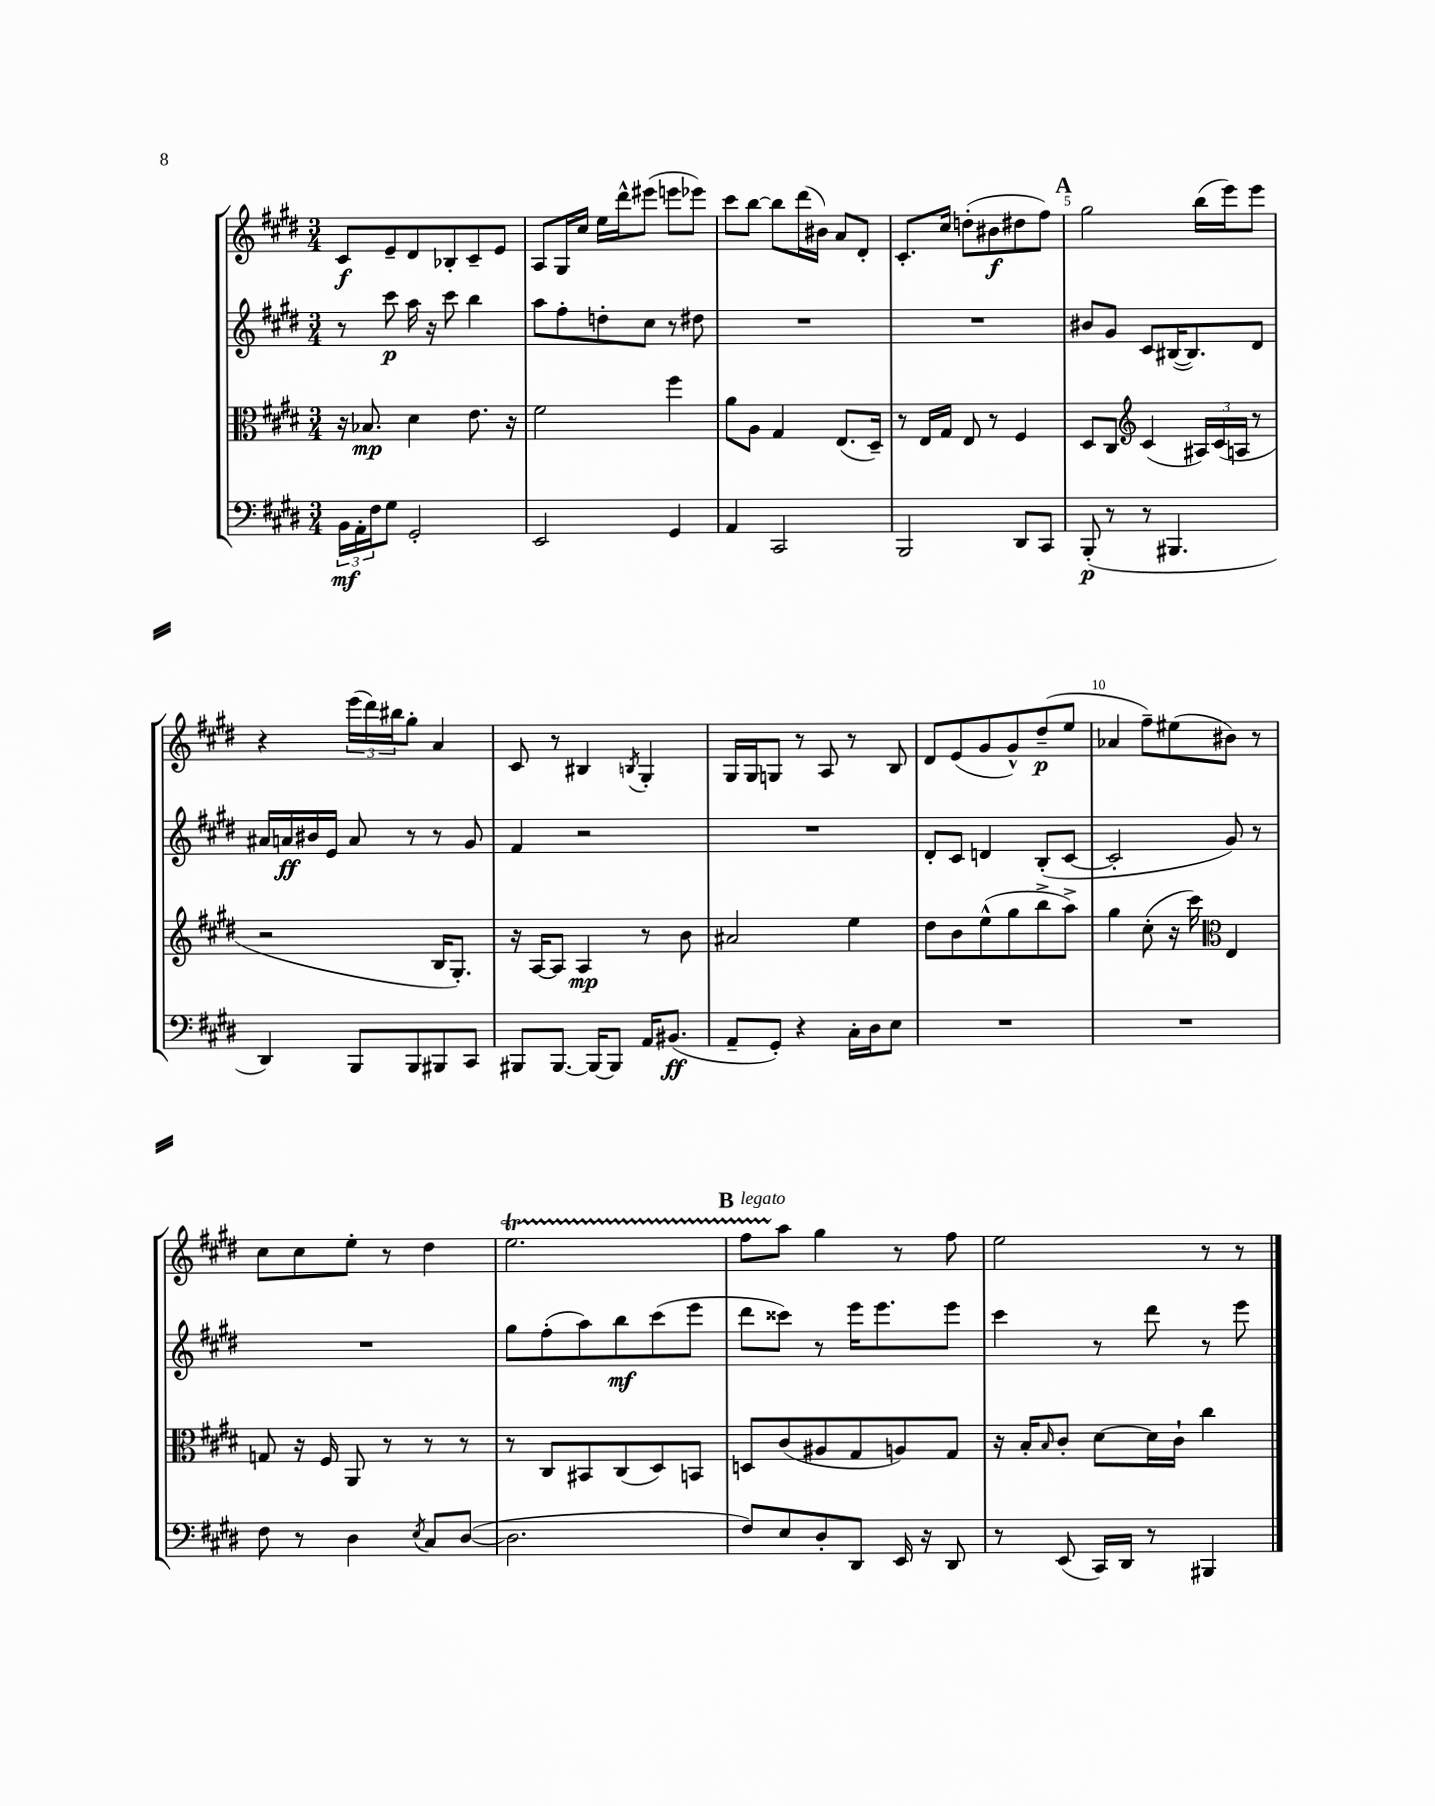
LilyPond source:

<<
\new StaffGroup <<
\new Staff = "s0" {
    \clef treble \key e \major \numericTimeSignature \time 3/4
    cis'8\f e'8-- dis'8 bes8-. cis'8-- e'8 |
    a8 gis16 cis''16 e''16 dis'''16-^ eis'''8( e'''8 ees'''8) |
    cis'''8 b''8~ b''8 dis'''16( bis'16) a'8 dis'8-. |
    cis'8.-. cis''16 d''8-.( bis'8\f dis''8 fis''8) |
    \mark \markup { \bold "A" } gis''2 b''16( e'''16) e'''8 |
    r4 \tuplet 3/2 { e'''16( dis'''16) bis''16 } gis''8-. a'4 |
    cis'8 r8 bis4 \acciaccatura { b8 } gis4-. |
    gis16 gis16 g8 r8 a8 r8 b8 |
    dis'8 e'8( gis'8 gis'8-^) dis''8--\p( e''8 |
    aes'4 fis''8--) eis''8( bis'8) r8 |
    cis''8 cis''8 e''8-. r8 dis''4 |
    e''2.\startTrillSpan |
    \mark \markup { \bold "B" } fis''8^\markup { \italic "legato" } a''8\stopTrillSpan gis''4 r8 fis''8 |
    e''2 r8 r8 \bar "|." |
}
\new Staff = "s1" {
    \clef treble \key e \major \numericTimeSignature \time 3/4
    r8 cis'''8\p a''16 r16 cis'''8 b''4 |
    a''8 fis''8-. d''8-. cis''8 r8 dis''8 |
    R2. |
    R2. |
    \mark \markup { \bold "A" } bis'8 gis'8 cis'8 bis16~( bis8.) dis'8 |
    ais'16 a'16\ff bis'16 e'16 a'8 r8 r8 gis'8 |
    fis'4 r2 |
    R2. |
    dis'8-. cis'8 d'4 b8-.( cis'8~ |
    cis'2-. gis'8) r8 |
    R2. |
    gis''8 fis''8-.( a''8) b''8\mf cis'''8( e'''8 |
    \mark \markup { \bold "B" } dis'''8 cisis'''8) r8 e'''16 e'''8. e'''8 |
    cis'''4 r8 dis'''8 r8 e'''8 \bar "|." |
}
\new Staff = "s2" {
    \clef alto \key e \major \numericTimeSignature \time 3/4
    r16 bes8.\mp dis'4 e'8. r16 |
    fis'2 fis''4 |
    a'8 a8 gis4 e8.( dis16--) |
    r8 e16 gis16 e8 r8 fis4 |
    \mark \markup { \bold "A" } dis8 cis8 \clef treble cis'4( \tuplet 3/2 { ais16) cis'16( a16 } r8 |
    r2 b16 gis8.-.) |
    r16 a16~ a8 a4\mp r8 b'8 |
    ais'2 e''4 |
    dis''8 b'8 e''8-^( gis''8 b''8-> a''8->) |
    gis''4 cis''8-.( r16 cis'''16) \clef alto e4 |
    g8 r16 fis16 a,8 r8 r8 r8 |
    r8 cis8 bis,8 cis8( dis8) b,8 |
    \mark \markup { \bold "B" } d8 cis'8( ais8 gis8 a8) gis8 |
    r16 b16-. \grace { b16 } cis'8-. dis'8~ dis'16 cis'16-! cis''4 \bar "|." |
}
\new Staff = "s3" {
    \clef bass \key e \major \numericTimeSignature \time 3/4
    \tuplet 3/2 { b,16\mf a,16-. fis16 } gis8 gis,2-. |
    e,2 gis,4 |
    a,4 cis,2 |
    b,,2 dis,8 cis,8 |
    \mark \markup { \bold "A" } b,,8-.\p( r8 r8 bis,,4. |
    dis,4) b,,8 b,,8 bis,,8 cis,8 |
    bis,,8 bis,,8.~ bis,,16~ bis,,8 a,16 bis,8.\ff( |
    a,8-- gis,8-.) r4 cis16-. dis16 e8 |
    R2. |
    R2. |
    fis8 r8 dis4 \acciaccatura { e8 } cis8 dis8~( |
    dis2. |
    \mark \markup { \bold "B" } fis8) e8 dis8-. dis,8 e,16 r16 dis,8 |
    r8 e,8( cis,16) dis,16 r8 bis,,4 \bar "|." |
}
>>
>>
\layout { \context { \Score \override BarNumber.break-visibility = ##(#f #t #t) barNumberVisibility = #(every-nth-bar-number-visible 5) } }
